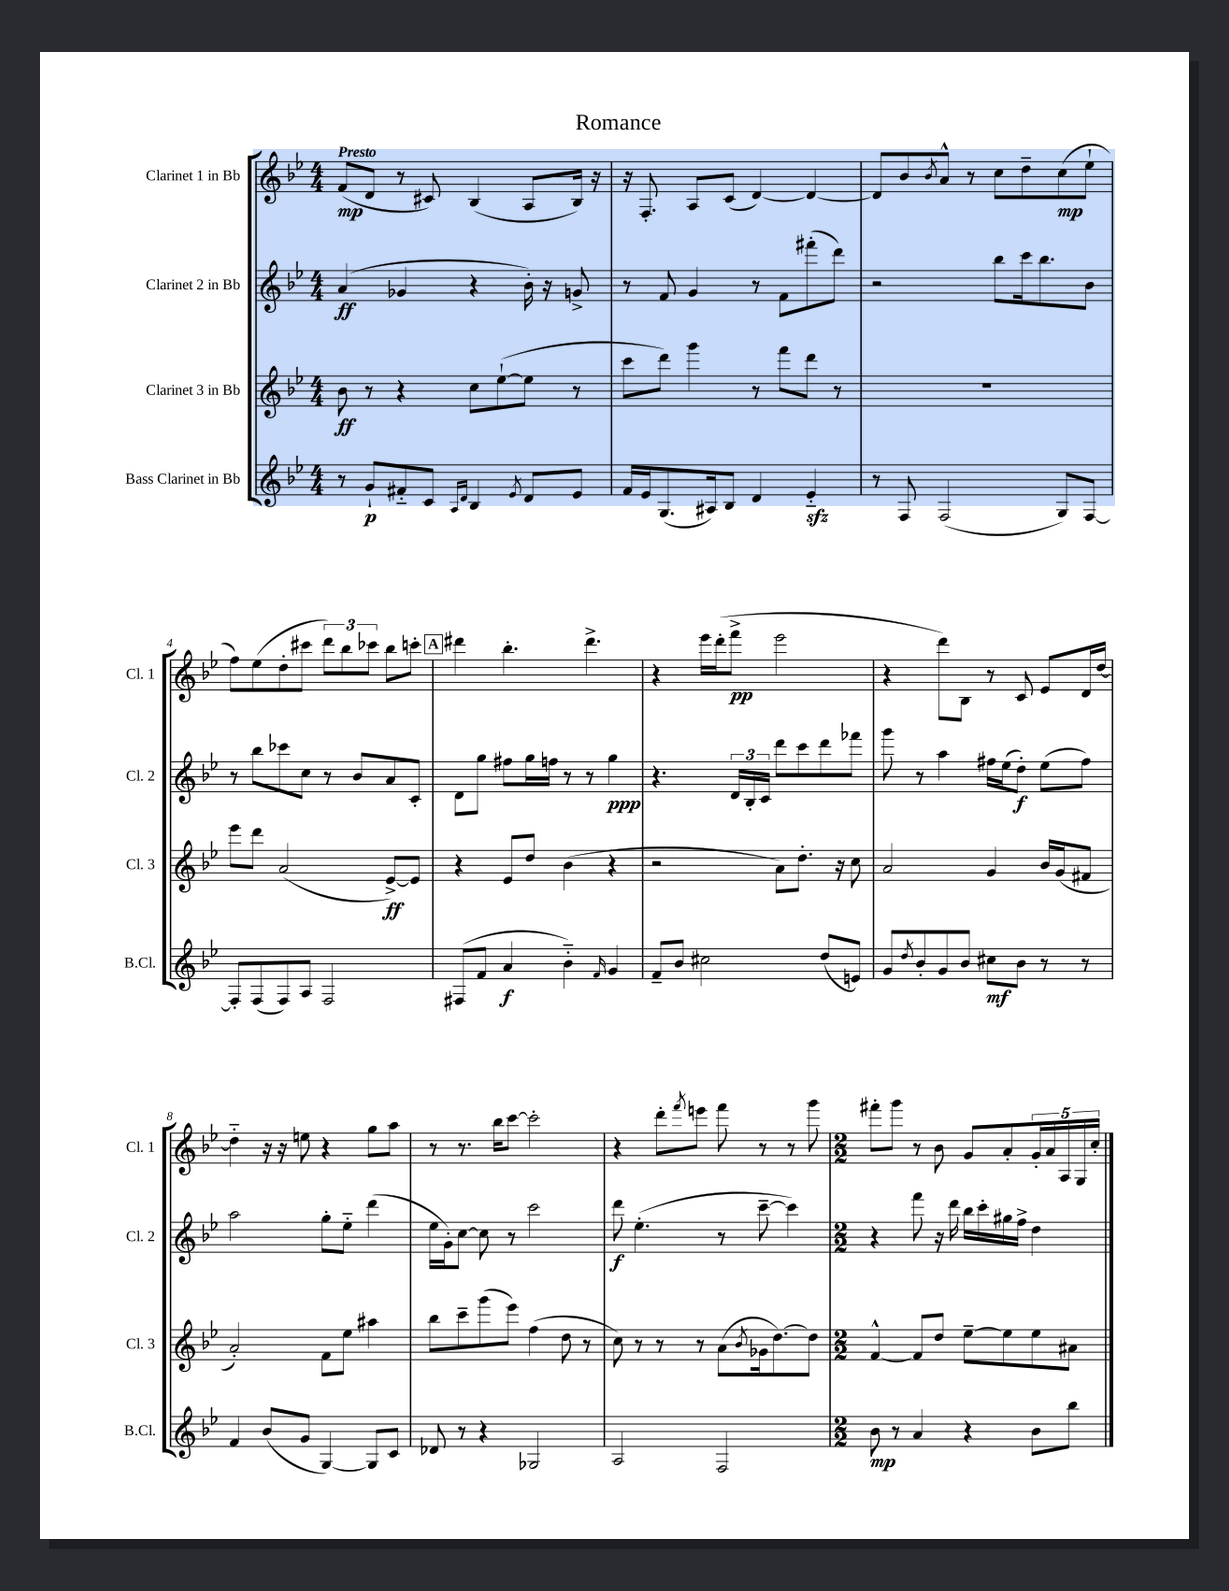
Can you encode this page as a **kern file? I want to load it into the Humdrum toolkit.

**kern	**kern	**kern	**kern
*staff4	*staff3	*staff2	*staff1
*clefG2	*clefG2	*clefG2	*clefG2
*k[b-e-]	*k[b-e-]	*k[b-e-]	*k[b-e-]
*M4/4	*M4/4	*M4/4	*M4/4
8r	8b-	(4a	(8f
8g`	8r	.	8d
8f#'~	4r	4g-	8r
8c	.	.	8c#)
16qqA	.	.	.
16qqd	.	.	.
4B-	8cc	4r	(4B-
.	([8ee-`	.	.
8qe-	.	.	.
8d	8ee-]	16b-')	8A
.	.	16r	.
8e-	8r	8g^	16B-)
.	.	.	16r
=	=	=	=
16f	8ccc	8r	16r
16e-	.	.	8.F'
(8.G	8ddd)	8f	.
.	4ggg	4g	8A
16A#)	.	.	.
8B-	.	.	(8c
4d	8r	8r	[4d)
.	8fff	8f	.
4e-'~	8ddd	(8fff#'	4d_
.	8r	8ddd)	.
=	=	=	=
8r	1r	2r	8d]
8F	.	.	8b-
.	.	.	8qb-
(2F	.	.	8a^^
.	.	.	8r
.	.	8bb-	8cc
.	.	16ccc	8dd~
.	.	8.bb-	.
8G)	.	.	(8cc
[8F	.	8b-	8ee-`
=	=	=	=
8F']	8eee-	8r	8ff)
(8F	8ddd	8bb-	(8ee-
8F)	(2a	8ccc-	8dd'
8A	.	8cc	8ccc#
2F	.	8r	12ddd)
.	.	.	12bb-
.	.	8b-	.
.	.	.	12ccc-
.	[8e-^)	8a	8bb-
.	8e-]	8c'	8ccc'
=	=	=	=
(8F#	4r	8d	4ddd#
8f	.	8gg	.
4a	8e-	8ff#	4.bb-'
.	8dd	16gg	.
.	.	16ff	.
4b-'~)	(4b-	8r	.
.	.	8r	4.ddd#^
16qqf	.	.	.
4g	4r	4gg	.
=	=	=	=
8f~	2r	4.r	4r
8b-	.	.	.
2cc#	.	.	16eee-
.	.	.	(16ddd'
.	.	24d	8fff^
.	.	24B-'	.
.	.	24c	.
.	8a)	8ddd	2eee-
.	8.dd'	8ccc	.
(8dd	.	8ddd	.
.	16r	.	.
8e)	8cc	8fff-	.
=	=	=	=
8g	2a	8ggg	4r
8qdd	.	.	.
8b-'	.	8r	.
8g	.	4aa	8ddd)
8b-	.	.	8B-
8cc#	4g	16ff#	8r
.	.	(16ee-	.
8b-	.	8dd')	8c
8r	16b-	(8ee-	8e-
.	(16g	.	.
8r	8f#	8ff#)	16d
.	.	.	[16dd
=	=	=	=
4f	2a')	2aa	4dd'~]
(8b-	.	.	16r
.	.	.	16r
8g	.	.	8ee
[4G)	8f	8gg'	4r
.	8ee-	8ee-'~	.
8G]	4aa#	(4ddd	8gg
8c	.	.	8aa
=	=	=	=
8d-	8bb-	16ee-	8r
.	.	16g')	.
8r	8ccc~	[8cc	8.r
4r	(8ggg	8cc]	.
.	.	.	16bb-
.	8eee-)	8r	[8ccc
2G-	(4ff	2ccc	2ccc']
.	8dd	.	.
.	8r	.	.
=	=	=	=
2A	8cc)	8ddd	4r
.	8r	(4.ee-'	.
.	8r	.	8ddd'
.	.	.	8qfff
.	8r	.	8eee
2F	(8a	8r	8fff
.	8qb-	.	.
.	16g-	[8ccc~	8r
.	[8.dd)	.	.
.	.	4ccc])	8r
.	8dd]	.	8ggg
=	=	=	=
*M2/2	*M2/2	*M2/2	*M2/2
8b-	[4f^^	4r	8fff#'
8r	.	.	8ggg
4a	8f]	8fff	8r
.	8dd	16r	8b-
.	.	16ddd	.
4r	[8ee-~	16bb-	8g
.	.	16ccc'	.
.	8ee-]	16gg#	8a'
.	.	16ff^	.
8b-	8ee-	4dd	20g'
.	.	.	20a
.	.	.	20A
8bb-	8a#	.	.
.	.	.	20G
.	.	.	20cc'
==	==	==	==
*-	*-	*-	*-
